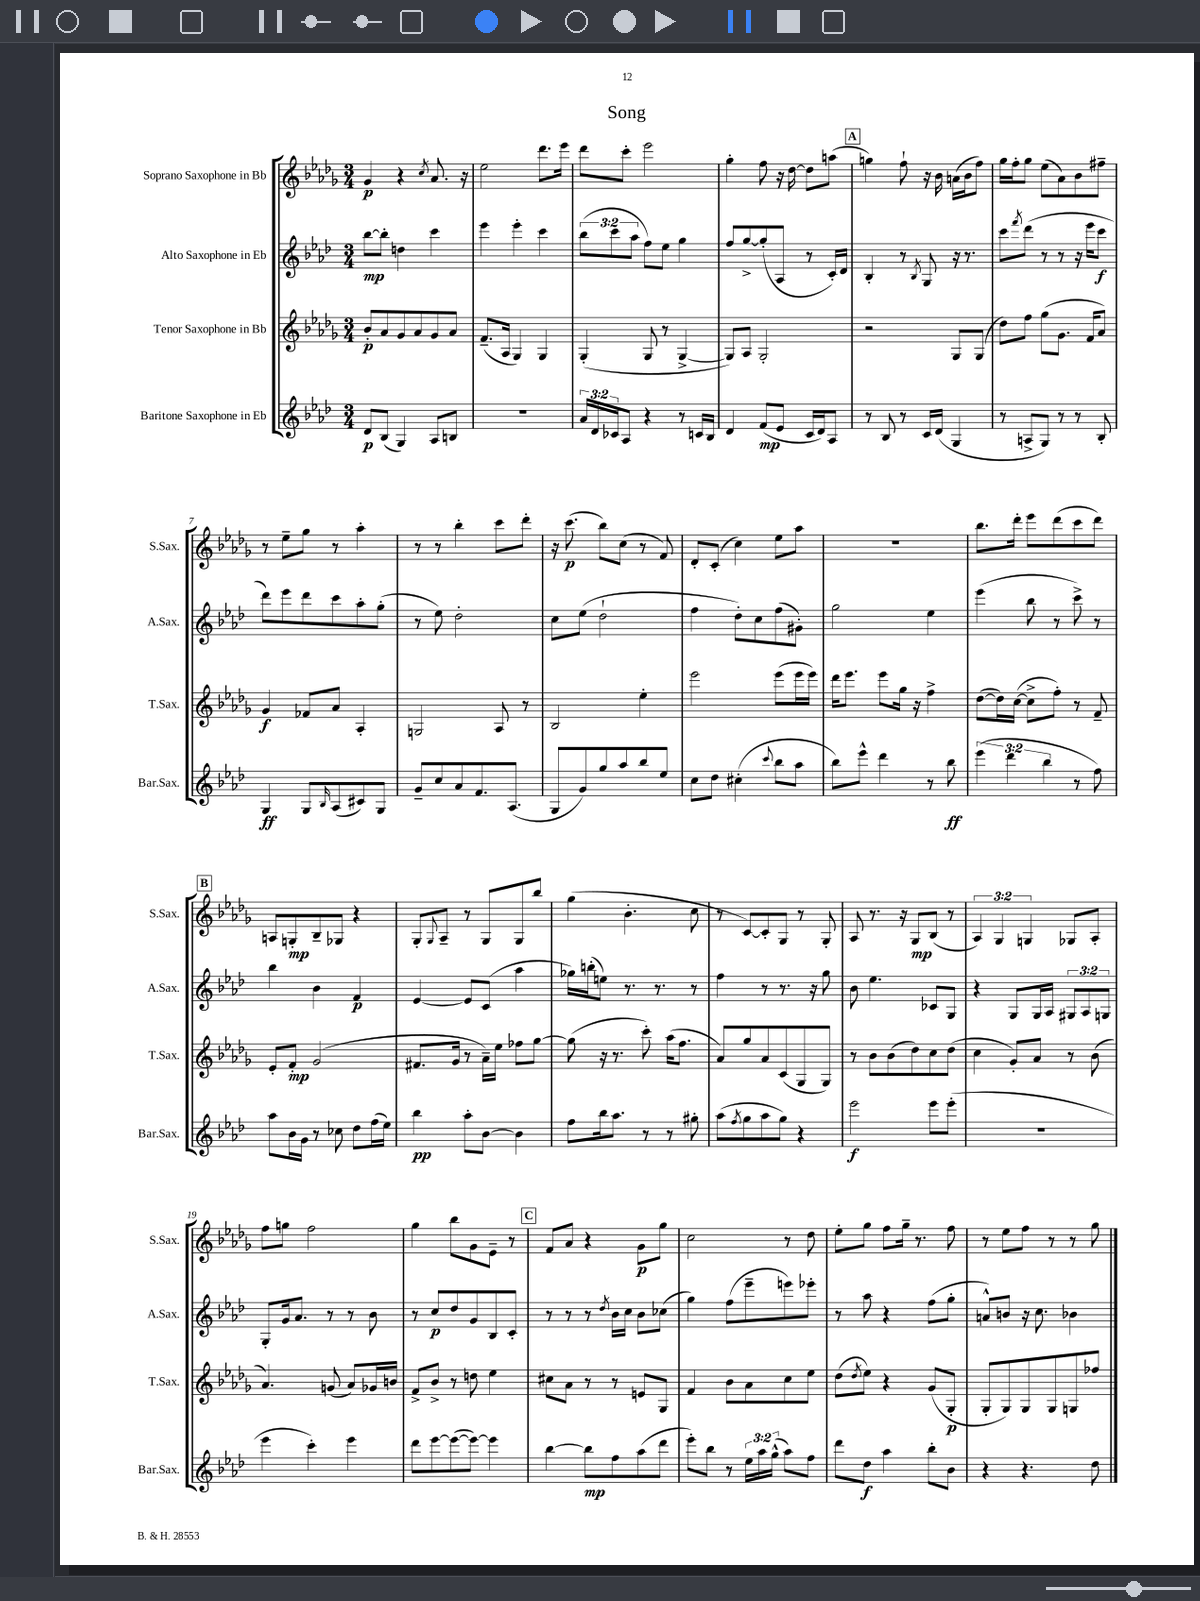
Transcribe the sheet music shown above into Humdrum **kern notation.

**kern	**kern	**kern	**kern
*staff4	*staff3	*staff2	*staff1
*clefG2	*clefG2	*clefG2	*clefG2
*k[b-e-a-d-]	*k[b-e-a-d-g-]	*k[b-e-a-d-]	*k[b-e-a-d-g-]
*M3/4	*M3/4	*M3/4	*M3/4
8d-	8b-'	[8bb-	4g-
(8B-	8a-	8bb-']	.
4G)	8g-	4dd	4r
.	8a-	.	.
.	.	.	8qcc
8A-	8g-	4ccc	8.a-
8B	8a-	.	.
.	.	.	16r
=	=	=	=
2.r	(8.f~	4eee-	2ee-
.	16A-	.	.
.	4G-)	4eee-'	.
.	4G-	4ccc	8.ddd-
.	.	.	16eee-
=	=	=	=
24a-	(4G-'	(12bb-	8ddd-
24d-	.	.	.
24c-	.	12ccc	.
8A-	.	.	8ccc'
.	.	12aa-	.
4r	8G-	8ff)	2eee-
.	8r	8ee-	.
8r	[4G-^	4gg	.
16c	.	.	.
16B-	.	.	.
=	=	=	=
4d-	8G-])	8ff	4gg-'
.	8A-	[8gg^	.
(8f	2G-'	(8gg']	8ff
8e-	.	8A-	16r
.	.	.	[16dd-
16c	.	8r	8dd-]
16d-)	.	.	.
8A-	.	16c')	(8aa
.	.	16d-	.
=	=	=	=
8r	2r	4B-'	4gg)
8B-	.	.	.
8r	.	8r	8ff`
.	.	8qB-	.
16c	.	8G	16r
(16d-	.	.	16b-
4G	8G-	16r	(16a
.	.	8.r	16b-
.	(8G-	.	8ff)
=	=	=	=
8r	8dd-)	8ccc	16gg-
.	.	.	16ff'
.	.	8qfff	.
8A^	8ff	(8ddd-	8gg-
8G)	(8gg-	8r	(8ee-
8r	8.g-	8r	8a-)
8r	.	16r	8b-
.	16f	16eee-	.
8B-'	8a-)	8ccc	8ff#~
=	=	=	=
4G	4g-	8ddd-)	8r
.	.	8eee-	8ee-~
8G	8f-	8ddd-	8gg-
16qqB-	.	.	.
(8A-	8a-	8ccc	8r
8c#)	4A-'	8aa-'	4aa-'
8G	.	(8gg'	.
=	=	=	=
8g~	2G	8r	8r
8cc	.	8ee-)	8r
8a-	.	2dd-'	4bb-'
8.f	.	.	.
.	8A-	.	8ccc
(8.A-	.	.	.
.	8r	.	8ddd-'
=	=	=	=
8G	2B-	8cc	16r
.	.	.	(8.ccc
8g)	.	(8ee-	.
8gg	.	2dd-`	8bb-)
8aa-	.	.	(8cc
8bb-	4ee-'	.	8r
8ee-	.	.	8f)
=	=	=	=
8cc	2eee-	4ff	8d-'
8dd-	.	.	(8c'
(4cc#'	.	8dd-')	4cc)
.	.	8cc	.
8qqccc	.	.	.
8bb-	(8eee-	(8ff	8ee-
8aa-	16eee-	8g#')	8aa-
.	16eee-)	.	.
=	=	=	=
8bb-)	16ddd-	2gg	2.r
.	8.eee-	.	.
8eee-^^	.	.	.
4ddd-	8eee-	.	.
.	16gg-	.	.
.	16r	.	.
8r	4ff^	4ee-	.
8bb-	.	.	.
=	=	=	=
(6eee-	([8dd-	(4eee-	8.bb-
.	16dd-])	.	.
6ddd-	.	.	.
.	([16cc	.	16ddd-'
.	8cc^]	8bb-	8eee-
6bb-	.	.	.
.	8ff')	8r	(8ddd-
8r	8r	8ccc^)	8ccc
8ff)	8f~	8r	8ddd-)
=	=	=	=
8aa-	8e-'	4bb-	8A
16b-	8f'	.	8G'
16g	.	.	.
8r	(2g-	4b-	8B-~
8cc-	.	.	8G-
8dd-	.	4f	4r
(16ff	.	.	.
16ee-)	.	.	.
=	=	=	=
4bb-	8.f#	[4e-	8G-'
.	.	.	8qqG-
.	.	.	8A-~
.	16g-	.	.
8aa-'	8r	8e-]	8r
[8b-	16a-~)	(8c	8G-
.	16ee-	.	.
4b-]	8ff-	4aa-	8G-
.	[8gg-	.	8bb-
=	=	=	=
8ff	(8gg-]	16gg-)	(4gg-
.	.	(16bb'	.
16bb-	16r	8ee)	.
8.aa-	8.r	.	.
.	.	8.r	4.b-'
8r	8ccc')	.	.
.	.	8.r	.
8r	(16aa-	.	.
.	8.ff	.	.
8gg#'	.	8r	8cc
=	=	=	=
(8aa-	8a-)	4ff	8r
8qff	.	.	.
8gg	8gg-	.	[8c)
8aa-	8a-	8r	8c']
8gg)	(8c	8.r	8G-
4r	8G-	.	8r
.	.	16r	.
.	8G-)	8gg	8G-'
=	=	=	=
2eee-	8r	8b-	8A-
.	8b-	4.ee-	8.r
.	(8b-	.	.
.	.	.	16r
.	8dd-)	.	8G-
8eee-	8cc	8c-	(8B-
(8eee-'	(8dd-	8G	8r
=	=	=	=
2.r	4cc	4r	6A-)
.	.	.	6G-
.	8g-')	8G	.
.	.	.	6G
.	8a-	16G	.
.	.	16A-	.
.	8r	12G#	8G-
.	.	12A-	.
.	(8b-	.	8A-'
.	.	12G	.
=	=	=	=
4eee-	4.a-)	8G'	8ff
.	.	16g	8gg
.	.	8.a-	.
4ccc')	.	.	2ff
.	(8g	8r	.
4eee-	8a-)	8r	.
.	16g-	8b-	.
.	16b	.	.
=	=	=	=
8ddd-	8f^	8r	4gg-
[8eee-	8b-^	8cc	.
(8eee-_	8r	8dd-	8bb-
8eee-_)	8dd	8g	8g-
4eee-]	4ee-	8B-	8e-~
.	.	8c'	8r
=	=	=	=
[4bb-	8cc#	8r	8f
.	8a-	8r	8a-
8bb-]	8r	8r	4r
.	.	8qdd-	.
8ff	8r	16b-	.
.	.	16cc	.
(8aa-	8e	8b-	8g-
8ddd-	8G-	(8cc-	8gg-
=	=	=	=
8eee-')	4f	4gg)	2cc
8bb-	.	.	.
8r	8b-	(8ff	.
24ee-	8a-	8eee-~	.
24aa-	.	.	.
(24gg^^	.	.	.
8aa-)	8cc	8eee)	8r
8ff	8ee-	8eee-'	8dd-
=	=	=	=
8ddd-	(8dd-	8r	8ee-'
.	8qdd-	.	.
8dd-	8ee-)	8aa-	8gg-
4aa-	4r	4r	8ff
.	.	.	16gg-~
.	.	.	8.r
8bb-'	(8g-	(8ff	.
8b-	8G-'	8gg'	8ff
=	=	=	=
4r	8G-'	8a^^)	8r
.	8G-)	8b	8ee-
4.r	8G-	16r	8ff
.	.	8.cc	.
.	8G-	.	8r
.	8G	4b-	8r
8dd-	8ff-	.	8gg-
==	==	==	==
*-	*-	*-	*-
